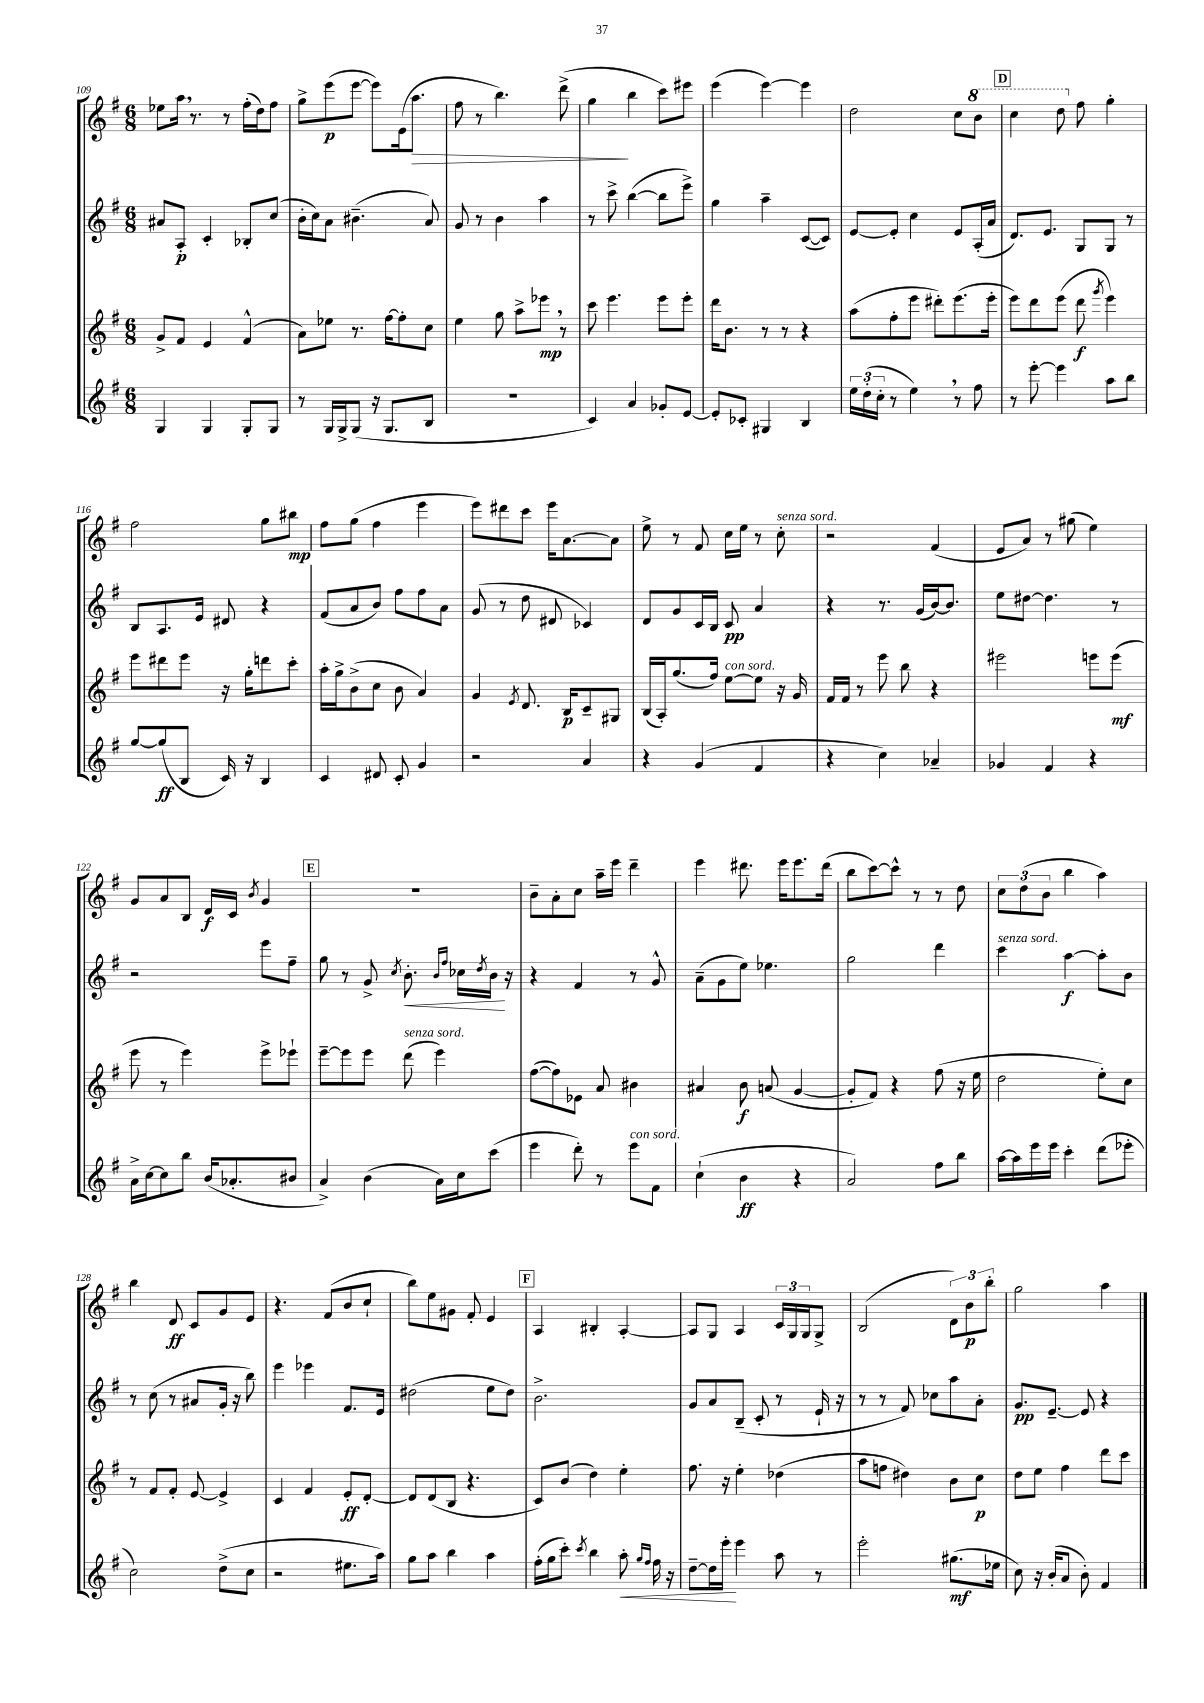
<<
\new StaffGroup <<
\new Staff = "s0" {
    \clef treble \key g \major \numericTimeSignature \time 6/8
    ees''8 a''16 \breathe r8. r8 fis''16-.( d''16) fis''8 |
    g''8-> e'''8\p( e'''8~ e'''8) e'16( a''8.\> |
    fis''8 r8 b''4.) d'''8->( |
    g''4\! b''4 c'''8) eis'''8 |
    e'''4( e'''4~) e'''4 |
    d''2 c''8 \ottava #1 b''8 |
    \mark \markup { \box "D" } c'''4 d'''8 \ottava #0 fis''8 g''4-. |
    fis''2 g''8 bis''8\mp |
    fis''8 g''8( fis''4 e'''4 |
    e'''8) dis'''8 c'''8 e'''16 a'8.~ a'8 |
    e''8-> r8 fis'8 c''16 e''16 r8 c''8-.^\markup { \italic "senza sord." } |
    r2 fis'4( |
    e'8 a'8) r8 gis''8( e''4) |
    g'8 a'8 b8 d'16\f c'16 \acciaccatura { b'8 } g'4 |
    \mark \markup { \box "E" } R2. |
    b'8-- a'8-. c''8 a''16-- e'''16 d'''4-- |
    e'''4 dis'''8. e'''16 e'''8. dis'''16( |
    b''8 c'''8~) c'''8-^ r8 r8 d''8 |
    \tuplet 3/2 { c''8 d''8( b'8 } b''4 a''4) |
    b''4 d'8\ff c'8 g'8 e'8 |
    r4. fis'8( b'8 c''8-! |
    b''8) e''8 gis'8 fis'8-. e'4 |
    \mark \markup { \box "F" } a4 bis4-. a4~-. |
    a8 g8 a4 \tuplet 3/2 { c'16 g16 g16 } g8-> |
    b2( \tuplet 3/2 { d'8) b'8\p b''8-. } |
    g''2 a''4 \bar "|." |
}
\new Staff = "s1" {
    \clef treble \key g \major \numericTimeSignature \time 6/8
    ais'8 a8-.\p c'4-. bes8-. c''8( |
    b'16-. c''16) a'8 bis'4.--( a'8) |
    g'8 r8 b'4 a''4 |
    r8 c'''8-> b''4~( b''8 e'''8->) |
    g''4 a''4-- c'8~( c'8) |
    e'8~ e'8-. c''4 e'8 a16-.( a'16 |
    \mark \markup { \box "D" } d'8.) e'8. g8 g8 r8 |
    b8 a8. e'16 dis'8 r4 |
    fis'8( a'8 b'8) fis''8 fis''8 a'8 |
    g'8( r8 d''8 dis'8 ces'4) |
    d'8 g'8 c'16 b16 c'8\pp a'4 |
    r4 r8. g'16( b'16~) b'8. |
    e''8 dis''8~ dis''4. r8 |
    r2 e'''8 fis''8-- |
    \mark \markup { \box "E" } g''8 r8 g'8-> \acciaccatura { c''8 } b'8.-.\< \grace { b'16 fis''16 } ces''16 \acciaccatura { d''8 } b'16\! r16 |
    r4 fis'4 r8 g'8-^ |
    a'8--( g'8 e''8) ees''4. |
    g''2 d'''4 |
    c'''4^\markup { \italic "senza sord." } a''4~\f a''8-. b'8 |
    r8 c''8( r8 ais'8 g'16-. r16 b''8) |
    e'''4 ees'''4 fis'8. e'16 |
    dis''2( e''8 dis''8) |
    \mark \markup { \box "F" } b'2.-> |
    g'8 a'8 b8--( c'8-. r8 e'16-! r16 |
    r8 r8 fis'8) ces''8 a''8 a'8-. |
    g'8.\pp e'8.~-- e'8 r4 \bar "|." |
}
\new Staff = "s2" {
    \clef treble \key g \major \numericTimeSignature \time 6/8
    g'8-> fis'8 e'4 fis'4-^( |
    a'8) ees''8 r8. fis''16~ fis''8-. c''8 |
    e''4 g''8 a''8-> ees'''8\mp \breathe r8 |
    c'''8 e'''4. e'''8 e'''8-. |
    d'''16 b'8. r8 r8 r4 |
    a''8( fis''8-. e'''8 dis'''8-.) e'''8.( e'''16-. |
    \mark \markup { \box "D" } e'''8) d'''8 e'''8( d'''8\f \acciaccatura { g'''8 } e'''4) |
    e'''8 dis'''8 e'''8 r16 g''16-. d'''8 c'''8-. |
    a''16-. g''16-> b'8->( c''8 b'8 a'4) |
    g'4 \acciaccatura { e'8 } d'8. b16\p c'8-- gis8 |
    b16( a16-.) g''8.( fis''16) e''8~^\markup { \italic "con sord." } e''8 r16 g'16 |
    fis'16 fis'16 r8 e'''8 b''8 r4 |
    eis'''2 e'''8 e'''8\mf( |
    e'''8 r8 e'''4) e'''8-> ees'''8-! |
    \mark \markup { \box "E" } e'''8~-- e'''8 e'''8 d'''8^\markup { \italic "senza sord." }( e'''4) |
    fis''8~( fis''8) ees'8 a'8 bis'4 |
    ais'4 b'8\f a'8( g'4~ |
    g'8-. fis'8) r4 fis''8( r16 e''16 |
    d''2 e''8-.) c''8 |
    r8 fis'8 fis'8-. e'8~ e'4-> |
    c'4 fis'4 e'8-.\ff d'8~-. |
    d'8 d'8( b8 r4. |
    \mark \markup { \box "F" } c'8) b'8( d''4) e''4-. |
    fis''8. r16 e''4-. des''4( |
    a''8 f''8 dis''4) b'8 c''8\p |
    d''8 e''8 fis''4 d'''8 c'''8 \bar "|." |
}
\new Staff = "s3" {
    \clef treble \key g \major \numericTimeSignature \time 6/8
    g4 g4 g8-. g8 |
    r8 g16 g16-> g8( r16 g8. b8 |
    R2. |
    c'4) a'4 ges'8-. e'8~ |
    e'8-. ces'8-. gis4 b4 |
    \tuplet 3/2 { e''16 d''16-.( c''16-. } r8 e''4) \breathe r8 fis''8 |
    \mark \markup { \box "D" } r8 e'''8~-. e'''4 a''8 b''8 |
    g''8~ g''8\ff( b8 c'16) r16 b4 |
    c'4 dis'8 c'8-. g'4 |
    r2 a'4 |
    r4 g'4( fis'4 |
    r4 c''4) aes'4-- |
    ges'4 fis'4 r4 |
    a'16-> c''16~ c''8 b''8 b'16( aes'8.-. bis'8 |
    \mark \markup { \box "E" } a'4->) b'4( a'16) c''16 c'''8( |
    e'''4 d'''8-.) r8 e'''8^\markup { \italic "con sord." } fis'8 |
    c''4-!( b'4\ff r4 |
    a'2) fis''8 b''8 |
    a''16~ a''16 e'''16 e'''16 c'''4-. d'''8( ees'''8-. |
    c''2) d''8->( c''8 |
    r2 eis''8. a''16) |
    g''8 a''8 b''4 a''4 |
    \mark \markup { \box "F" } fis''16-.( g''16 c'''8-.) \acciaccatura { c'''8 } b''4 a''8-.\< \grace { g''16 fis''16 } fis''16 r16 |
    d''8~-- d''16 e'''16-.\! e'''4 a''8 r8 |
    e'''2-. gis''8.\mf( ees''16 |
    c''8) r16 b'16-.( a'8 b'8-.) fis'4 \bar "|." |
}
>>
>>
\layout { \context { \Score currentBarNumber = #109 } }
